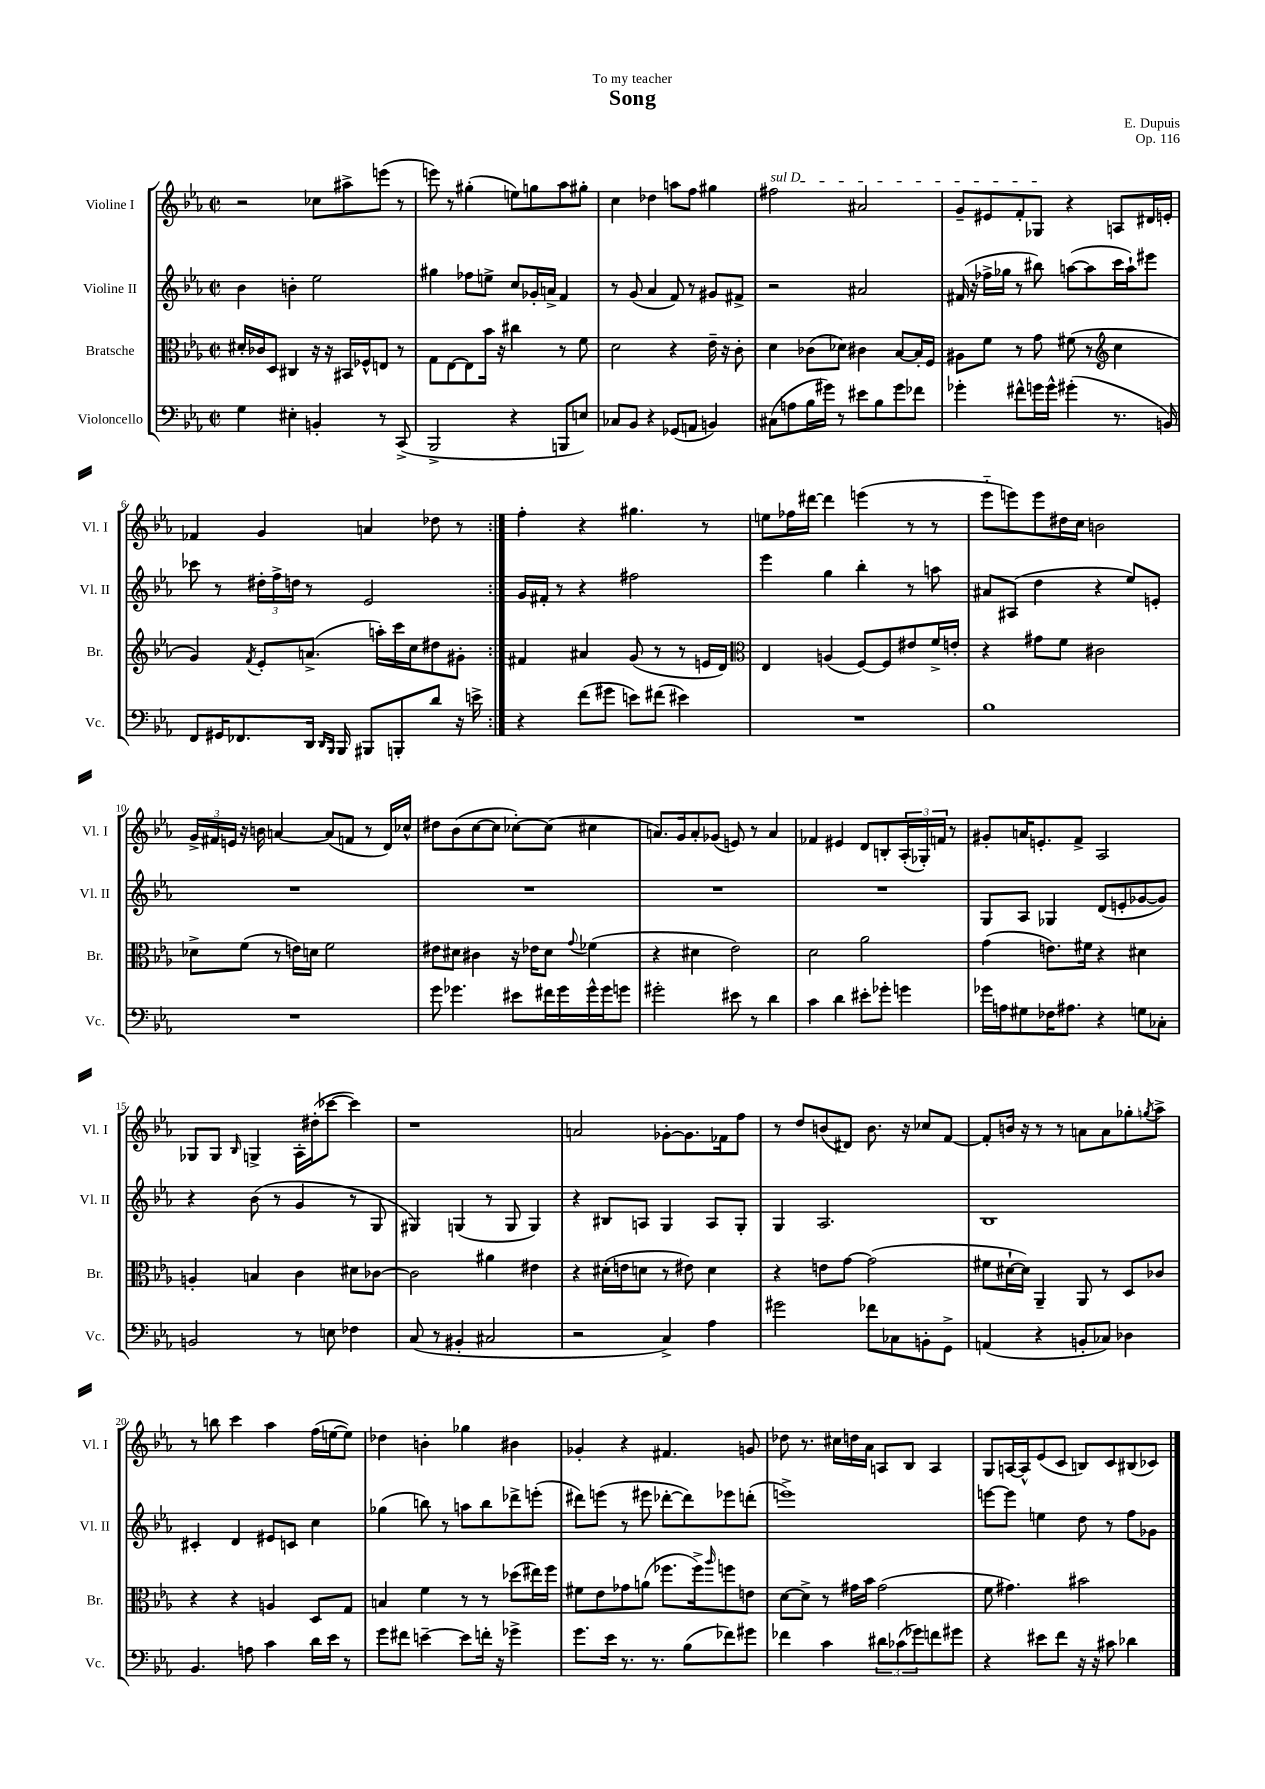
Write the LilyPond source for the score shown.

\header { title = "Song" composer = "E. Dupuis" dedication = "To my teacher" opus = "Op. 116" }
<<
\new StaffGroup <<
\new Staff = "s0" \with { instrumentName = "Violine I" shortInstrumentName = "Vl. I" } {
    \clef treble \key ees \major \defaultTimeSignature \time 2/2
    \repeat volta 2 { r2 ces''8 ais''8-> e'''8( r8 |
    e'''8) r8 gis''4-.( e''8) g''8 aes''8 gis''8-. |
    c''4 des''4 a''8 f''8 gis''4 |
    \once \override TextSpanner.bound-details.left.text = \markup { \italic "sul D" } fis''2\startTextSpan ais'2 |
    g'8-- eis'8 f'8-. ges8\stopTextSpan r4 a8 dis'16 e'16-. |
    fes'4 g'4 a'4 des''8 r8 | }
    f''4-. r4 gis''4. r8 |
    e''8 fes''16 dis'''16~ dis'''4 e'''4( r8 r8 |
    ees'''8-_ e'''8) e'''8 dis''16 c''16 b'2 |
    \tuplet 3/2 { g'16-> fis'16 e'16 } r16 b'16 a'4~ a'8( f'8 r8 d'16) ces''16-^ |
    dis''8 bes'8( c''8~ c''8 ces''8~-.) ces''8( cis''4 |
    a'8.) g'16 a'8-. ges'8( e'8) r8 a'4 |
    fes'4 eis'4 d'8 b8-. \tuplet 3/2 { aes16-.( ges16-.) f'16 } r8 |
    gis'8-. a'16 e'8.-. f'8-> aes2 |
    ges8 ges8 \grace { bes16 } g4-> aes16-. dis''16-.( ces'''8~ ces'''4) |
    r1 |
    a'2 ges'8~-. ges'8. fes'16 f''8 |
    r8 d''8 b'8( dis'8) b'8. r16 ces''8 f'8~ |
    f'8-. b'16 r16 r8 r8 a'8 a'8 ges''8-. \acciaccatura { g''8 } aes''8-> |
    r8 b''8 c'''4 aes''4 f''16( e''16~ e''8) |
    des''4 b'4-. ges''4 bis'4 |
    ges'4-. r4 fis'4. g'8 |
    des''8 r8. cis''16 d''16 aes'16 a8 bes8 a4 |
    g8 a16~ a16-^ ees'8( c'8 b8) c'8 bis8( ces'8) \bar "|." |
}
\new Staff = "s1" \with { instrumentName = "Violine II" shortInstrumentName = "Vl. II" } {
    \clef treble \key ees \major \defaultTimeSignature \time 2/2
    \repeat volta 2 { bes'4 b'4-. ees''2 |
    gis''4 fes''8 e''8-> c''8 ges'16-. a'16-> f'4 |
    r8 g'8( aes'4 f'8) r8 gis'8 fis'8-> |
    r2 ais'2 |
    fis'16( r16 fes''16-> ges''16 r8 bis''8) a''8~( a''8 c'''16 a''16-!) eis'''8 |
    ces'''8 r8 \tuplet 3/2 { dis''16-. f''16-> d''16 } r8 ees'2 | }
    g'16 fis'16-. r8 r4 fis''2 |
    ees'''4 g''4 bes''4-. r8 a''8 |
    ais'8 ais8( d''4 r4 ees''8) e'8-. |
    R1 |
    R1 |
    R1 |
    R1 |
    g8 aes8 ges4 d'8( e'8-. ges'8~ ges'8) |
    r4 bes'8( r8 g'4 r8 g8 |
    gis4) g4( r8 g8 g4) |
    r4 bis8 a8 g4 a8 g8-. |
    g4 aes2. |
    bes1 |
    cis'4-. d'4 eis'8 c'8 c''4 |
    ges''4( b''8) r8 a''8 b''8 des'''8-> e'''8-.( |
    dis'''8) e'''8( r8 eis'''8 des'''8~-. des'''8) ees'''8 d'''8-.( |
    e'''1->) |
    e'''8~ e'''8 e''4 d''8 r8 f''8 ges'8 \bar "|." |
}
\new Staff = "s2" \with { instrumentName = "Bratsche" shortInstrumentName = "Br." } {
    \clef alto \key ees \major \defaultTimeSignature \time 2/2
    \repeat volta 2 { dis'16-. ces'16 d8 cis4 r16 r16 bis,16 fes16-^ e8 r8 |
    g8 ees8~ ees8 bes'16 r16 cis''4 r8 f'8 |
    d'2 r4 ees'16-- r16 c'8-. |
    d'4 ces'8( des'8) cis'4 bes8~ bes16-. f16 |
    ais8 f'8 r8 g'8 fis'8( r8 \clef treble c''4 |
    g'4) \acciaccatura { f'8 } ees'8-. a'8.->( a''16-.) c'''16 c''16 dis''8 gis'8-. | }
    fis'4 ais'4 g'8( r8 r8 e'16 d'16) |
    \clef alto ees4 a4( f8~) f8 eis'8 f'16-> e'16-. |
    r4 gis'8 f'8 cis'2 |
    des'8-> f'8( r8 e'16) d'16 f'2 |
    eis'8 dis'8 cis'4 r16 ees'16 dis'8 \appoggiatura { g'8 } fes'4( |
    r4 dis'4 ees'2) |
    d'2 aes'2 |
    g'4( e'8.) fis'16 r4 dis'4 |
    a4-. b4 c'4 dis'8 ces'8~ |
    ces'2 ais'4 eis'4 |
    r4 dis'16-.( e'16 d'8 r8 eis'8) d'4 |
    r4 e'8 g'8~ g'2( |
    fis'8 dis'16~-! dis'16) aes,4-- aes,8 r8 d8 ces'8 |
    r4 r4 a4 d8 g8 |
    b4 f'4 r8 r8 des''8( eis''16) f''16 |
    fis'8 ees'8 ges'8 a'8( fes''8. fes''16->) \grace { aes''16 } f''8 e'8 |
    d'8~ d'8-> r8 gis'16 bes'16 gis'2( |
    f'8 gis'4.) bis'2 \bar "|." |
}
\new Staff = "s3" \with { instrumentName = "Violoncello" shortInstrumentName = "Vc." } {
    \clef bass \key ees \major \defaultTimeSignature \time 2/2
    \repeat volta 2 { g4 eis4-. b,4-. r8 c,8->( |
    bes,,2-> r4 b,,8 e8) |
    ces8 bes,8 r4 ges,8( a,8 b,4) |
    cis8( a8 bes16 gis'16) r8 eis'8 bes8 gis'8 fes'8 |
    ges'4-. fis'8-^ g'16 g'16-^ gis'4-.( r8. b,16) |
    f,8 gis,16 fes,8. d,16 \grace { d,16 bes,,16 } bes,,16 bis,,8 b,,8-. d'8 r16 e'16-> | }
    r4 f'8( gis'8 e'8) fis'8( eis'4) |
    R1 |
    bes1 |
    R1 |
    g'8 ges'4. eis'8 fis'16 ges'16 ges'16-^ ges'16 g'8 |
    gis'2-. eis'8 r8 d'4 |
    c'4 d'4 eis'8-. ges'8-. g'4 |
    ges'16 a16 gis8 fes16 ais8. r4 g8 ces8-. |
    b,2 r8 e8 fes4 |
    c8( r8 bis,4-. cis2 |
    r2 c4->) aes4 |
    gis'2 fes'8 ces8 b,8-. g,8-> |
    a,4( r4 b,8-. ces8) des4 |
    bes,4. a8 c'4 d'16 ees'16 r8 |
    g'8 fis'8 e'4~-- e'8 f'16-. r16 ges'4-> |
    g'8. ees'16 r8. r8. bes8( fes'8) gis'8 |
    fes'4 c'4 \tuplet 3/2 { dis'8 ces'8( ges'8) } f'8 gis'8 |
    r4 eis'8 f'8 r16 r16 cis'8 des'4 \bar "|." |
}
>>
>>
